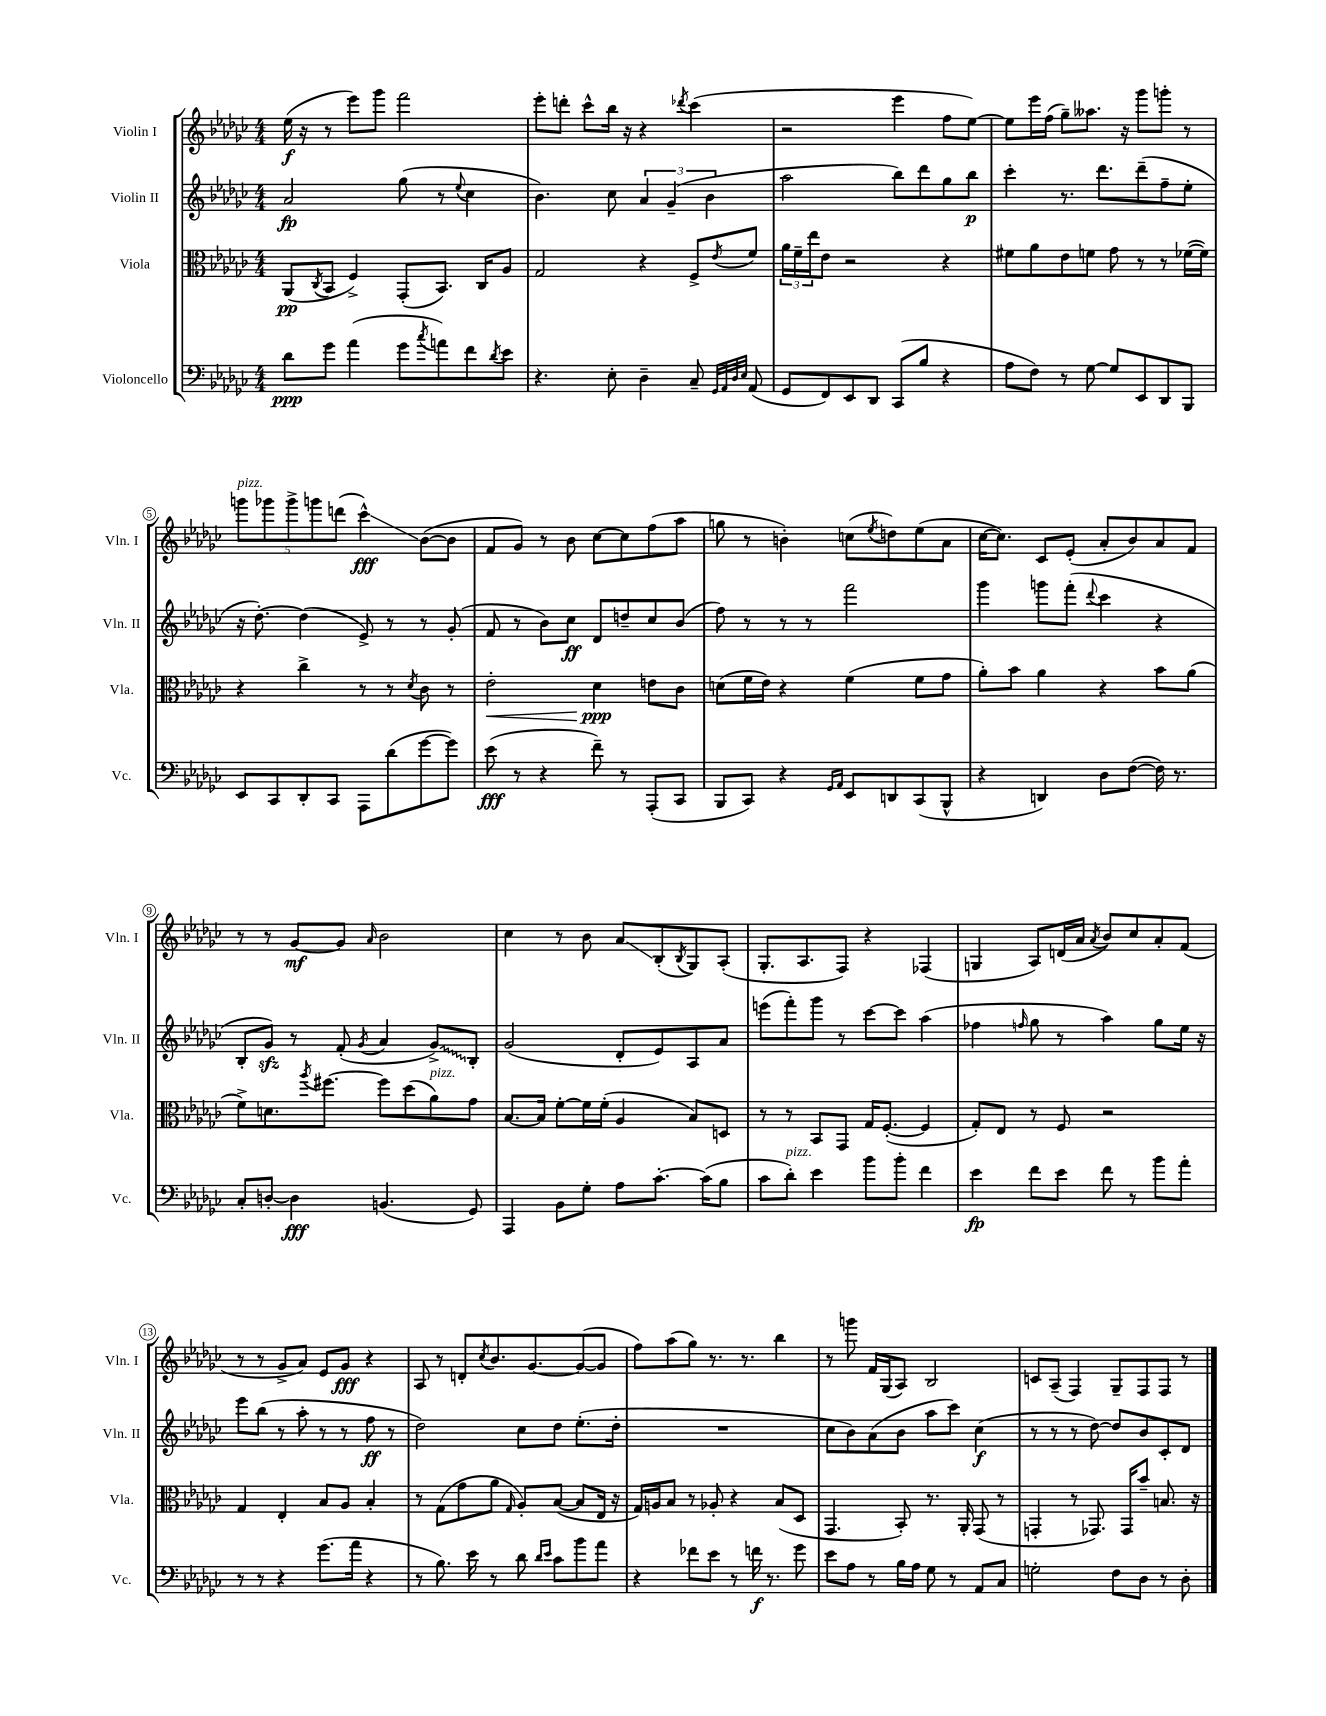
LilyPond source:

<<
\new StaffGroup <<
\new Staff = "s0" \with { instrumentName = "Violin I" shortInstrumentName = "Vln. I" } {
    \clef treble \key ges \major \numericTimeSignature \time 4/4
    ees''16\f( r16 r8 ees'''8) ges'''8 f'''2 |
    ees'''8-. d'''8-. ces'''8-^ bes''16 r16 r4 \acciaccatura { des'''8 } ces'''4( |
    r2 ees'''4 f''8 ees''8~) |
    ees''8 ees'''16 f''16( ges''8--) aeses''8. r16 ges'''8 g'''8-. r8 |
    \tuplet 5/4 { g'''8^\markup { \italic "pizz." } ges'''8 ges'''8-> g'''8 d'''8( } ces'''4-^\glissando\fff) bes'8~( bes'8 |
    f'8 ges'8) r8 bes'8 ces''8~ ces''8 f''8( aes''8 |
    g''8 r8 b'4-.) c''8( \acciaccatura { ees''8 } d''8) ees''8( aes'8 |
    ces''16~ ces''8.) ces'8 ees'8-.( aes'8-. bes'8) aes'8 f'8 |
    r8 r8 ges'8~\mf ges'8 \grace { aes'16 } bes'2 |
    ces''4 r8 bes'8 aes'8\glissando bes8-.( \acciaccatura { bes8 } ges8) aes8-.( |
    ges8.-. aes8. f8) r4 fes4( |
    g4 aes8) d'16( aes'16 \acciaccatura { aes'8 } bes'8) ces''8 aes'8-. f'8( |
    r8 r8 ges'8-> aes'8) ees'8 ges'8\fff r4 |
    aes8 r8 d'8-. \acciaccatura { ces''8 } bes'8. ges'8.~ ges'8~( ges'8 |
    f''8) aes''8( ges''8) r8. r8. bes''4 |
    r8 g'''8 f'16 ges16( aes8) bes2 |
    c'8 aes8--( f4) ges8-- f8 f8 r8 \bar "|." |
}
\new Staff = "s1" \with { instrumentName = "Violin II" shortInstrumentName = "Vln. II" } {
    \clef treble \key ges \major \numericTimeSignature \time 4/4
    aes'2\fp ges''8( r8 \appoggiatura { ees''8 } ces''4 |
    bes'4.) ces''8 \tuplet 3/2 { aes'4 ges'4--( bes'4 } |
    aes''2 bes''8) des'''8 ges''8 bes''8\p |
    ces'''4-. r8. des'''8. des'''8--( f''8-- ees''8-. |
    r16 des''8.~-.) des''4( ees'8->) r8 r8 ges'8-.( |
    f'8 r8 bes'8) ces''8\ff des'8 d''8-- ces''8 bes'8( |
    f''8) r8 r8 r8 f'''2 |
    ges'''4 g'''8 f'''8-.( \appoggiatura { des'''8 } ces'''4 r4 |
    bes8-. ges'8\sfz) r8 f'8-.( \acciaccatura { ges'8 } aes'4 \once \override Glissando.style = #'zigzag ges'8->\glissando) bes8-. |
    ges'2( des'8-. ees'8) aes8 aes'8 |
    e'''8( f'''8-.) ges'''8 r8 ces'''8~ ces'''8 aes''4( |
    fes''4 \grace { f''16 } ges''8 r8 aes''4) ges''8 ees''16 r16 |
    ees'''8 bes''8( r8 aes''8-. r8 r8 f''8\ff r8 |
    des''2) ces''8 des''8 ees''8.-.( des''16-. |
    R1 |
    ces''8 bes'8) aes'8( bes'8 aes''8 ces'''8) ces''4\f( |
    r8 r8 r8 des''8~) des''8 bes'8 ces'8-. des'8 \bar "|." |
}
\new Staff = "s2" \with { instrumentName = "Viola" shortInstrumentName = "Vla." } {
    \clef alto \key ges \major \numericTimeSignature \time 4/4
    aes,8\pp( \acciaccatura { ces8 } bes,8 f4->) ges,8-.( bes,8.) ces16 aes8 |
    ges2 r4 f8-> \acciaccatura { ees'8 } f'8 |
    \tuplet 3/2 { aes'16 f'16-- ees''16 } ees'8 r2 r4 |
    fis'8 aes'8 ees'8 f'8 ges'8 r8 r8 fes'16~( fes'16) |
    r4 ces''4-> r8 r8 \acciaccatura { des'8 } ces'8 r8 |
    ees'2-.\< des'4\ppp\! e'8 ces'8 |
    d'8( f'16 ees'16) r4 f'4( f'8 ges'8 |
    aes'8-.) bes'8 aes'4 r4 bes'8 aes'8( |
    f'8->) d'8. \acciaccatura { aes''8 } fis''8.~ fis''8 des''8( aes'8^\markup { \italic "pizz." }) ges'8 |
    bes8.~ bes16 f'8~-. f'16 f'16-.( aes4 bes8) d8 |
    r8 r8 bes,8 ges,8 ges16 f8.~-.( f4 |
    ges8-.) ees8 r8 f8 r2 |
    ges4 ees4-. bes8 aes8 bes4-. |
    r8 ges8( ges'8 aes'8 \grace { ges16 } aes8-.) bes8~( bes8 ees16 r16 |
    ges16) a16 bes8 r8 aes8-. r4 bes8( des8 |
    ges,4. bes,8-.) r8. aes,16-. ges,8( r8 |
    g,4-. r8 ges,8.) ges,16 bes'8-- b8. r16 \bar "|." |
}
\new Staff = "s3" \with { instrumentName = "Violoncello" shortInstrumentName = "Vc." } {
    \clef bass \key ges \major \numericTimeSignature \time 4/4
    des'8\ppp ges'8 aes'4( ges'8 \acciaccatura { ces''8 } a'8) f'8 \acciaccatura { des'8 } ees'8 |
    r4. ees8-. des4-- ces8-- \grace { ges,32 aes,32 des32 ees32 } aes,8( |
    ges,8 f,8) ees,8 des,8 ces,8( bes8 r4 |
    aes8 f8) r8 ges8~ ges8 ees,8 des,8 bes,,8 |
    ees,8 ces,8 des,8-. ces,8 aes,,8 des'8( ges'8~ ges'8) |
    ees'8\fff( r8 r4 f'8--) r8 aes,,8-.( ces,8 |
    bes,,8 ces,8) r4 \grace { ges,16 aes,16 } ees,8 d,8 ces,8( bes,,8-^ |
    r4 d,4) des8 f8~( f16) r8. |
    ces8-. d8~-. d4\fff b,4.( ges,8) |
    aes,,4 bes,8 ges8-. aes8 ces'8.~-. ces'16( bes8 |
    ces'8 des'8-.^\markup { \italic "pizz." }) ees'4 bes'8 bes'8-. f'4 |
    ees'4\fp f'8 ees'8 f'8 r8 bes'8 aes'8-. |
    r8 r8 r4 ges'8.( aes'16 r4 |
    r8 bes8.) ees'16 r8 des'8 \grace { des'16 ees'16 } ces'8 bes'8 aes'8 |
    r4 fes'8 ees'8 r8 f'16\f r8. ges'8 |
    ees'8 aes8 r8 bes16 aes16 ges8 r8 aes,8 ces8 |
    g2-. f8 des8 r8 des8-. \bar "|." |
}
>>
>>
\layout { \context { \Score \override BarNumber.stencil = #(make-stencil-circler 0.1 0.3 ly:text-interface::print) } }
